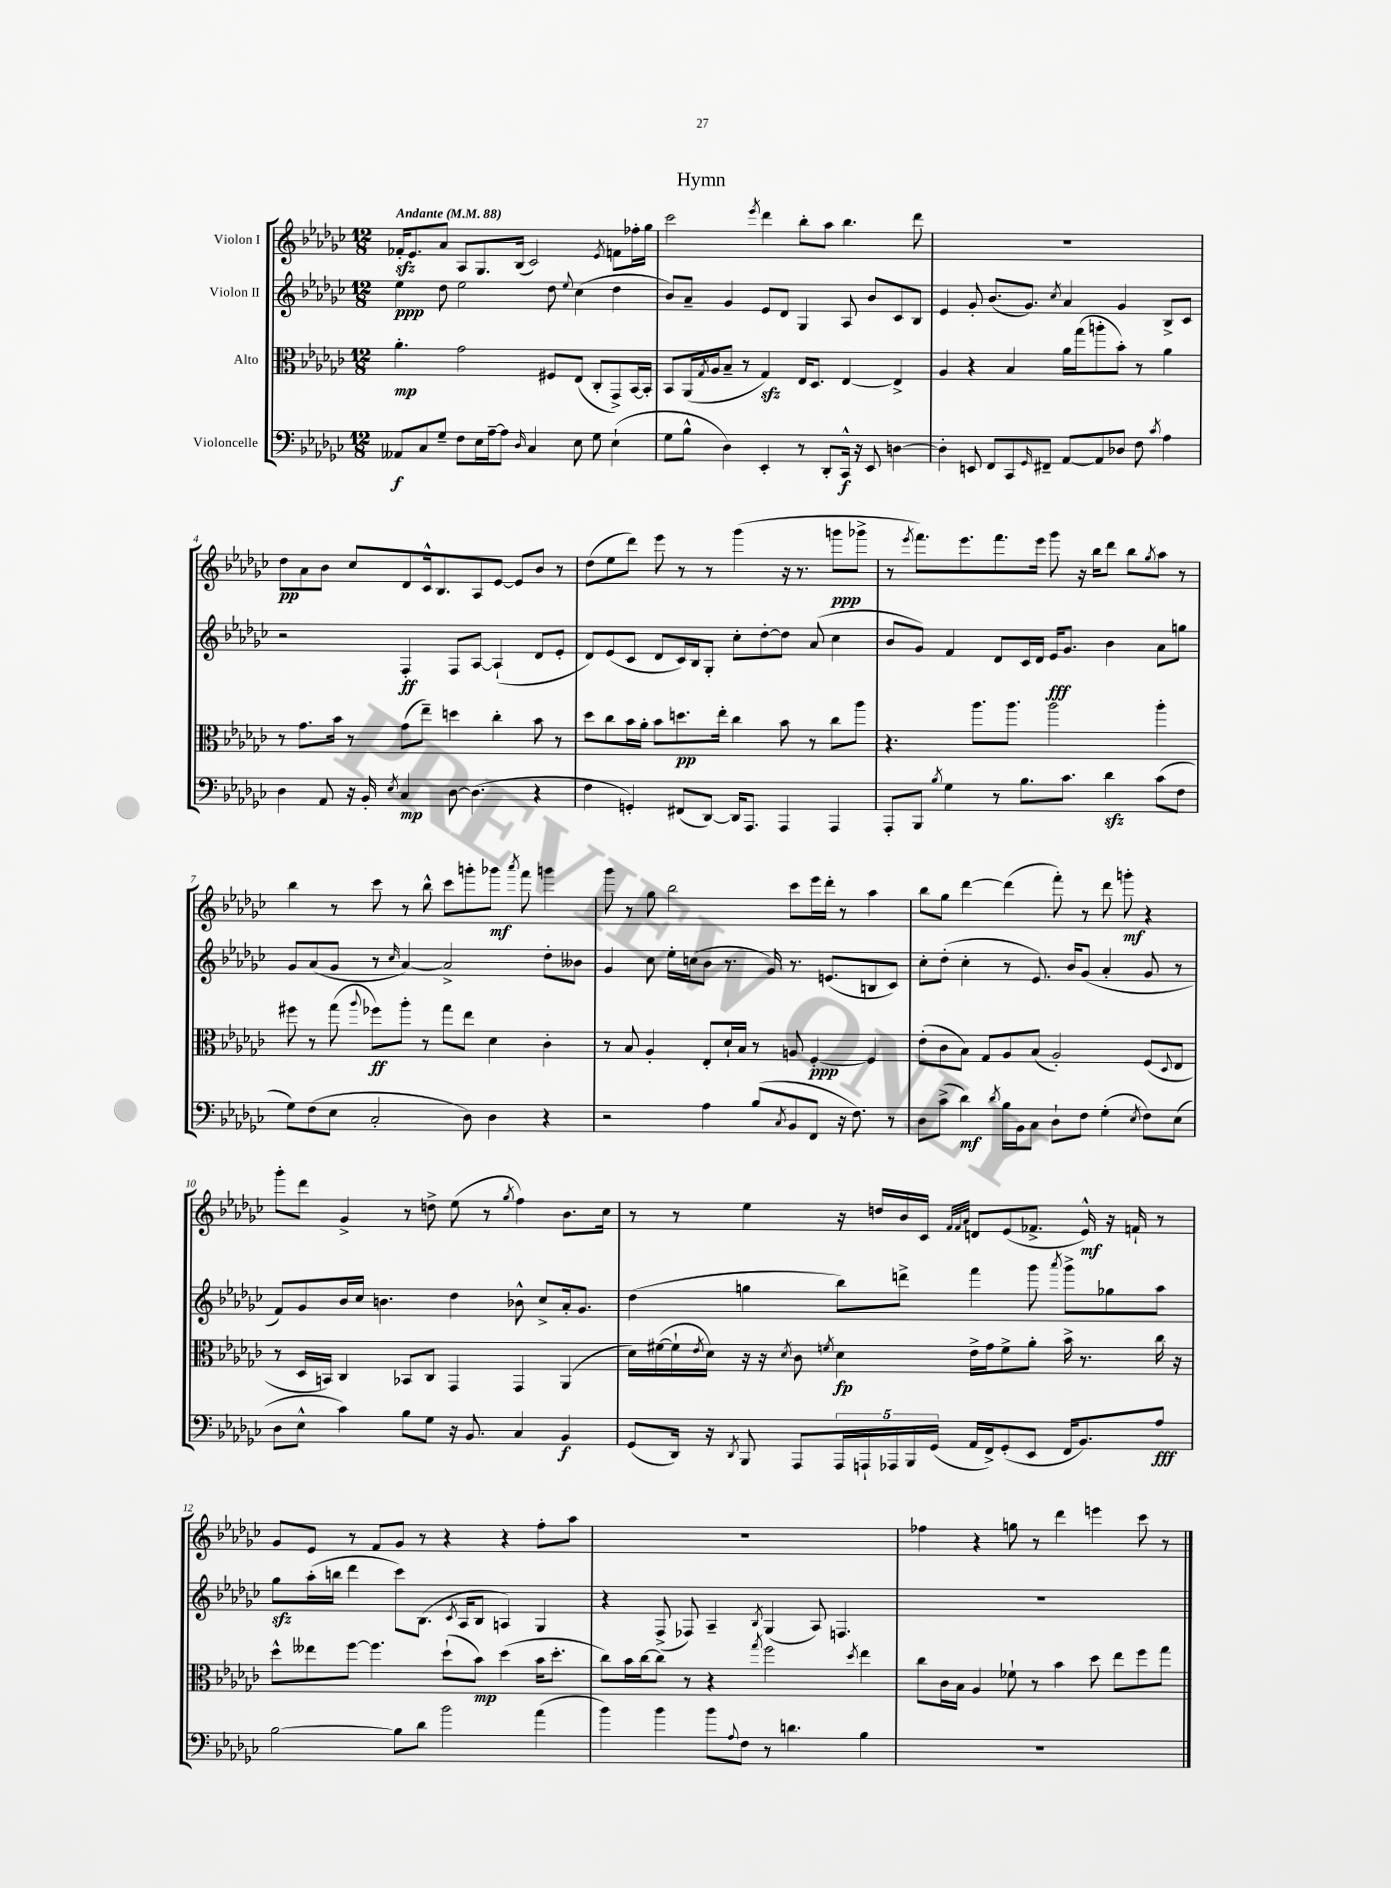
\header { title = "Hymn" }
<<
\new StaffGroup <<
\new Staff = "s0" \with { instrumentName = "Violon I" } {
    \clef treble \key ges \major \numericTimeSignature \time 12/8 \tempo "Andante" 4 = 88
    fes'16-.\sfz ees'8. aes'8 aes8 ges8. bes16( ces'2) \acciaccatura { ees'8 } f'8 fes''16-. ges''16 |
    ces'''2 \acciaccatura { ees'''8 } des'''4 bes''8-. aes''8 bes''4. des'''8 |
    R1. |
    des''8\pp aes'8 bes'8 ces''8 des'8 ces'16-^ bes8. aes8 ees'8~ ees'8 bes'8 r8 |
    des''8( ees''8 des'''8) ees'''8 r8 r8 ges'''4( r16 r8. g'''8\ppp ges'''8-> |
    r8 \acciaccatura { ees'''8 } f'''8.) ees'''8. f'''8. ees'''16 ges'''8 r16 bes''16 des'''8 bes''8 \acciaccatura { ges''8 } aes''8 r8 |
    bes''4 r8 ces'''8 r8 bes''8-^ ces'''8 g'''8-. ges'''8\mf \acciaccatura { aes'''8 } f'''8 g'''4 |
    ges'''8 r8 ges''8 bes''2 ces'''8 ees'''16 des'''16-. r8 aes''4 |
    bes''8 ges''8 des'''4~ des'''4( f'''8-.) r8 des'''8 g'''8-.\mf r4 |
    ges'''8-. des'''8 ges'4-> r8 d''8-> ees''8( r8 \acciaccatura { ges''8 } f''4) bes'8. ces''16 |
    r8 r8 ees''4 r16 d''16 bes'16 ces'16 \grace { f'32 f'32 aes'32 } d'8 ees'8( fes'8.-> ees'16-^\mf) r16 f'16-! r8 |
    ges'8 ees'8 r8 f'8 ges'8 r8 r4 r4 f''8-. aes''8 |
    R1. |
    fes''4 r4 g''8 r8 des'''4 e'''4 ces'''8 r8 \bar "|." |
}
\new Staff = "s1" \with { instrumentName = "Violon II" } {
    \clef treble \key ges \major \numericTimeSignature \time 12/8
    ees''4\ppp des''8 ees''2 des''8 \appoggiatura { ees''8 } ces''4( des''4 |
    bes'8) aes'8-- ges'4 ees'8 des'8 ges4 aes8 bes'8 ces'8 bes8 |
    ees'4 ges'8-. bes'8.( ges'8.) \acciaccatura { ces''8 } aes'4 ges'4 bes8-> ces'8 |
    r2 f4-.\ff f8 aes8~ aes4-!( des'8 ees'8-. |
    des'8) ees'8( ces'8 des'8 ces'16) bes16 ges8-. ces''8-. des''8~-. des''8 aes'8( ces''4 |
    bes'8 ges'8) f'4 des'8 ces'16 des'16 ees'16\fff ges'8. bes'4 aes'8 g''8 |
    ges'8 aes'8( ges'8 r8 \grace { ces''16 } aes'4~) aes'2-> des''8-. beses'8 |
    ges'4 ces''8 ees''16-. c''16( bes'8 r8. ges'16) r8. e'8.( b8 ces'8) |
    ces''8-. des''8-.( ces''4-. r8 ees'8.) bes'16 ges'8( aes'4-. ges'8 r8 |
    f'8) ges'8 bes'16 ces''16 b'4. des''4 bes'8-^ ces''8-> aes'16-. ges'8. |
    des''4( g''4 bes''8) d'''8-> f'''4 ges'''8 \acciaccatura { aes'''8 } ges'''8-> ges''8 aes''8 |
    ges''8\sfz aes''16-.( b''16 des'''4 ces'''8) bes8.( \acciaccatura { ces'8 } aes16 bes8 a4) ges4 |
    r4 f8->( fes8) aes4-- \acciaccatura { bes8 } ges4( aes8) f4. |
    R1. \bar "|." |
}
\new Staff = "s2" \with { instrumentName = "Alto" } {
    \clef alto \key ges \major \numericTimeSignature \time 12/8
    aes'4.-.\mp ges'2 fis8 ees8( ces8-. ges,8->) bes,16~ bes,16-. |
    bes,8 aes,16( \acciaccatura { ges8 } aes16 bes8-- r8 ges4\sfz) ees16 des8. ees4~ ees4-> |
    aes4 r4 bes4 aes'16 ges''16( a''8-. bes'8-.) r8 aes'4 |
    r8 ges'8. bes'16 r8 ges'8( ees''8--) d''4 ces''4-. bes'8 r8 |
    des''8 ces''8 bes'16 aes'16-. bes'8 d''8.\pp ees''16-. ces''4 bes'8 r8 ces''8 aes''8 |
    r4. aes''8. aes''8. aes''2 aes''4-. |
    fis''8 r8 ges''8( \appoggiatura { aes''8 } fes''8\ff) aes''8-. r8 ges''8 ees''8 des'4 ces'4-. |
    r8 bes8 aes4-. ees8-. des'16-! bes16 r8 a8 f4~-.\ppp f4 |
    ees'8-.( ces'8 bes8) ges8 aes8 bes8( aes2-.) f8( \appoggiatura { des8 } ees8 |
    r8 des16 b,16) ces4 bes,8 ces8 ges,4 ges,4 aes,4( |
    des'16) fis'16~( fis'16-! \acciaccatura { ees'8 } des'16) r16 r16 \acciaccatura { des'8 } ces'8 \acciaccatura { f'8 } des'4\fp ees'16-> ges'16 f'8-> aes'8-. bes'16-> r8. ces''16 r16 |
    des''8-^ eeses''8 f''8~ f''4. des''8-!( bes'8\mp) des''4( bes'16 des''8.-. |
    ces''8) bes'16 ces''16~ ces''8 r8 r4 \acciaccatura { ges''8 } f''2 \acciaccatura { des''8 } ees''4 |
    ces''8 ces'16 bes16 aes4 fes'8-! r8 bes'4 des''8 ees''8 f''8 ges''8 \bar "|." |
}
\new Staff = "s3" \with { instrumentName = "Violoncelle" } {
    \clef bass \key ges \major \numericTimeSignature \time 12/8
    aeses,8\f ces8 ges8-- f8 ees16 aes16~-- aes8 \grace { des16 } ces4 ees8 ges8 ees4-!( |
    ges8 bes8-^ des4) ees,4-. r8 des,8-. ces,16-^\f r16 ees,8 d4~ |
    d4-. e,8 f,8 ces,8 \grace { ges,16 } fis,8-- aes,8~ aes,8 des8 f8 \acciaccatura { ces'8 } aes4 |
    des4 aes,8 r16 bes,16-. \acciaccatura { ees8 } ces4\mp des8~ des4.( r4 |
    f4 g,4-.) fis,8( des,8~) des,16 aes,,8. aes,,4 aes,,4 |
    aes,,8-. bes,,8 \acciaccatura { bes8 } ges4 r8 bes8. ces'8. des'4\sfz ces'8( f8 |
    ges8) f8( ees8 ces2-. des8) des4 r4 |
    r2 aes4 bes8( \acciaccatura { ces8 } bes,8 f,8 r16 f8.) r8 |
    des8 ces'8->( des'4\mf) \acciaccatura { des'8 } bes16 bes,16 ces8 des8-! f8 ges4-.( \acciaccatura { ees8 } f8) ees8( |
    des8 ees8-^ ces'4) bes8 ges8 r16 bes,8. ces4 bes,4\f |
    ges,8( des,16) r16 \acciaccatura { des,8 } bes,,8 aes,,8 \tuplet 5/4 { aes,,16 a,,16-! aes,,16 bes,,16 ges,16( } aes,16 f,16->) ges,8-.( ees,8 f,16 bes,8.) aes8\fff |
    bes2~ bes8 des'8 bes'2 aes'4( |
    bes'4) bes'4 bes'8 \appoggiatura { aes8 } f8 r8 d'4. bes4 |
    R1. \bar "|." |
}
>>
>>
